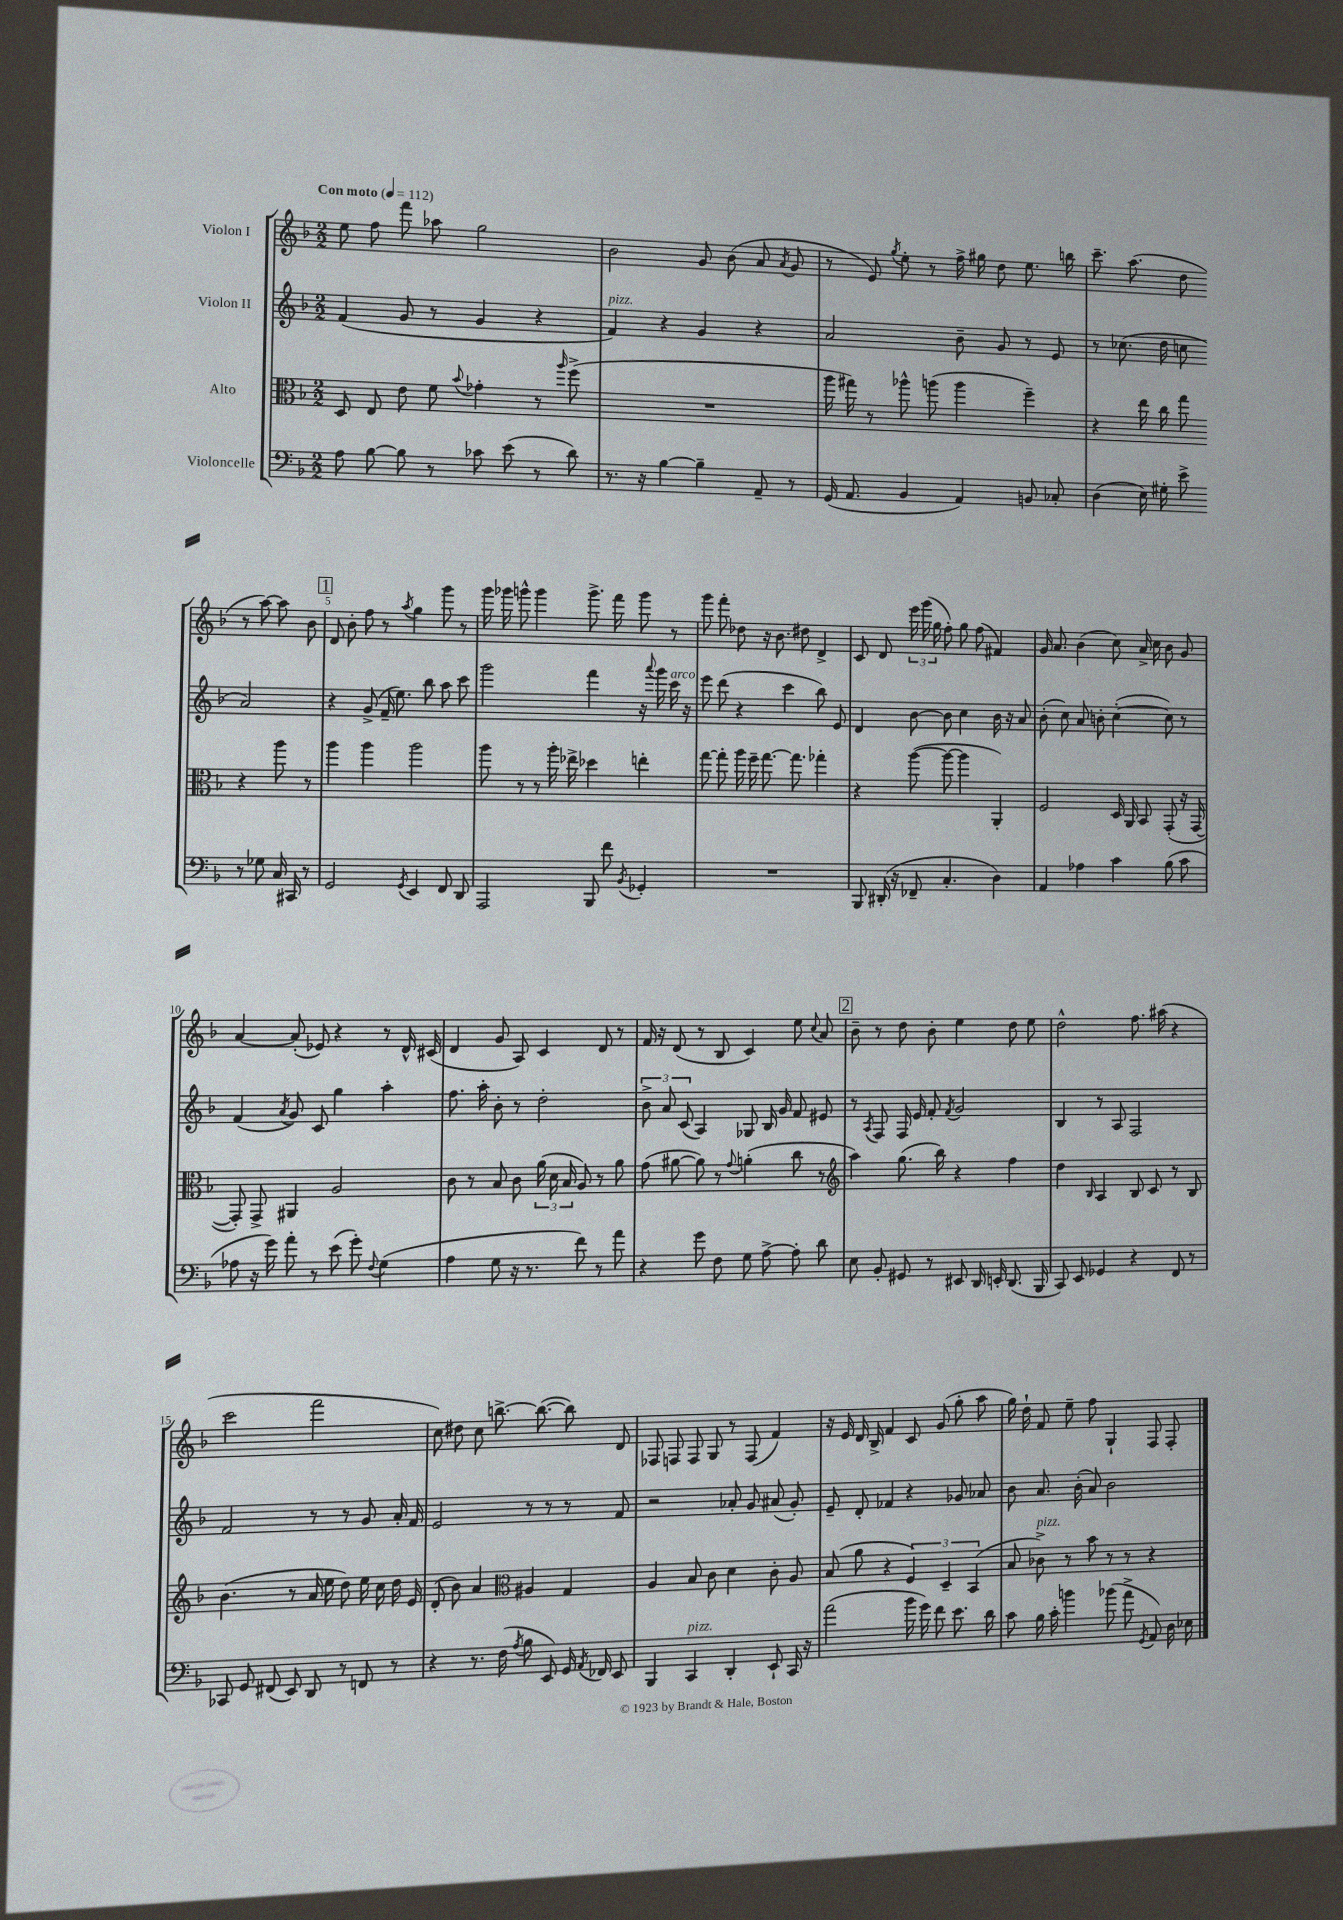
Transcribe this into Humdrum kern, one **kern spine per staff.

**kern	**kern	**kern	**kern
*staff4	*staff3	*staff2	*staff1
*clefF4	*clefC3	*clefG2	*clefG2
*k[b-]	*k[b-]	*k[b-]	*k[b-]
*M2/2	*M2/2	*M2/2	*M2/2
*MM112	*MM112	*MM112	*MM112
8A\	8D/	(4f/	8ee\
[8B-\	8E/	.	8ff\
8B-\]	8e\	8g/	8fff\
8r	8f\	8r	8aa-\
.	8qqb-/	.	.
8c-\	4g-'\	4g/	2gg\
(8e\	.	.	.
8r	8r	4r	.
.	16qqaa/	.	.
8d\)	(8ff^\	.	.
=	=	=	=
8.r	1r	4f/)	2b-\
16r	.	.	.
[4B-\	.	4r	.
4B-~\]	.	4g/	8g/
.	.	.	(8b-\
8AA~/	.	4r	8a/
.	.	.	8qa/
8r	.	.	8g/
=	=	=	=
(16GG/	16aa\	2a/	8r
8.AA/	16gg#\)	.	.
.	8r	.	8e/)
.	.	.	8qgg/
4BB-/	8aa-^^\	.	8ee'\
.	(8aa\	.	8r
4AA/)	4aa\	8b-~\	16ff^\
.	.	.	16gg#\
.	.	8g/	8dd\
8BB/	4ff~\)	8r	8.ee\
8C-'/	.	8e/	.
.	.	.	16bb\
=	=	=	=
(4D\	4r	8r	8.ccc~\
.	.	(8.cc-\	.
.	.	.	(8.aa\
16E\)	16ee\	.	.
16G#'\	16cc\	16dd\	.
8e^\	8gg\	8cc\	8dd\
8r	4r	2a/)	8r
8G-\	.	.	[8aa\)
16C/	8aa\	.	8aa\]
16CC#/	.	.	.
8r	8r	.	8b-\
=	=	=	=
2GG/	4aa\	4r	8d/
.	.	.	8b-'\
.	4aa\	(8g^/	8ff\
.	.	16f~/	8r
.	.	8.ee\)	.
8qGG/	.	.	8qaa/
4EE/	2aa\	.	4gg\
.	.	8bb-\	.
8FF/	.	8aa\	8ggg\
8DD/	.	8ccc\	8r
=	=	=	=
2AAA/	8aa\	2ggg\	16ggg\
.	.	.	16ggg-\
.	8r	.	8ggg^^\
.	8r	.	4ggg\
.	16aa'\	.	.
.	16ee-^\	.	.
8BBB-/	4dd-\	4fff\	8.ggg^\
8f\	.	.	.
.	.	.	16fff\
8qBB-/	.	.	.
4GG-'/	4ee'\	16r	8ggg\
.	.	8qqaaa/	.
.	.	16ggg\	.
.	.	16ccc\	8r
.	.	16r	.
=	=	=	=
1r	[8gg\	8eee\	8ggg\
.	8gg'\]	(8ddd\	8fff'\
.	16aa\	4r	8dd-\
.	16ff~\	.	.
.	[8.gg\	.	16r
.	.	.	8.b-\
.	.	4ccc\	.
.	8.gg\]	.	.
.	.	.	8dd#\
.	4gg-'\	8bb-\)	4d^/
.	.	8e/	.
=	=	=	=
8BBB-/	4r	4d/	8c/
(16DD#'/	.	.	8d/
16r	.	.	.
8FF-~/	([8aa\	[8b-\	24eee\
.	.	.	(24ggg\
.	.	.	24gg\
4.C'/	8aa\_	8b-\]	8ff'\)
.	4aa\]	4cc\	8gg\
.	.	.	(8ff\
4D\)	4AA'/)	16b-\	4f#/)
.	.	16r	.
.	.	8a/	.
=	=	=	=
4AA/	2F/	(8b-'\	16g/
.	.	.	8.a/
.	.	8cc\)	.
4A-\	.	8a/	(4b-\
.	.	8b'\	.
4c\	16D/	([4cc'\	8cc\)
.	16AA/	.	.
.	8BB-/	.	16a^/
.	.	.	16cc\
(8B-\	(8GG'/	8cc\])	8b-\
8c\	16r	8r	8g/
.	[16GG/	.	.
=	=	=	=
8A-\	8GG'/])	(4f/	[4a/
16r	8GG^/	.	.
16g\)	.	.	.
.	.	8qa/	.
8a'\	4AA#/	8g/)	(8a'/]
8r	.	8c/	8e-/)
(8e\	2A/	4gg\	4r
8g'\)	.	.	.
8qqF/	.	.	.
(4G\	.	4aa'\	8r
.	.	.	16d^^/
.	.	.	(16c#/
=	=	=	=
4A\	8c\	8.ff\	4d/
.	8r	.	.
.	.	16aa'\	.
8G\	8B-/	8b-'\	8g/
16r	8c\	8r	8A/)
8.r	.	.	.
.	(24a\	2dd'\	4c/
.	24d\	.	.
.	24B-/	.	.
8f\)	8A/)	.	.
8r	8r	.	8d/
8a\	8a\	.	8r
=	=	=	=
4r	(8g\	12b-^\	16f/
.	.	.	16r
.	.	12a/	.
.	[8a#\	.	(8d/
.	.	(12c/	.
8g\	8a#\])	4A/)	8r
8F\	8r	.	8B-/
.	8qqg/	.	.
8G\	(4a'\	8G-/	4c/)
[8A^\	.	16B-/	.
.	.	16g/	.
8A'\]	8cc\	8f/	8ee\
.	.	.	8qqcc/
8d\	8r	8e#/	8a/
=	=	=	=
*	*clefG2	*	*
8E\	4aa\)	8r	8b-~\
.	.	8qA/	.
8BB-'/	.	8F/	8r
8GG#/	(8.gg\	16F/	8dd\
.	.	16e/	.
8r	.	8f'/	8b-'\
.	16bb-\)	.	.
.	.	8qf/	.
8EE#/	4r	2g/	4ee\
16DD/	.	.	.
16EE'/	.	.	.
(8.DD/	4ff\	.	8dd\
.	.	.	8ee\
16BBB-/	.	.	.
=	=	=	=
8CC/)	4dd\	4B-/	2dd^^\
8EE/	.	.	.
.	16qqB-/	.	.
4GG-/	4A/	8r	.
.	.	8A/	.
4r	8B-/	2F/	8.ff\
.	8c/	.	.
.	.	.	(16aa#\
8FF/	8r	.	4r
8r	8B-/	.	.
=	=	=	=
8CC-/	(4.b-\	2f/	2ccc\
8GG/	.	.	.
(8FF#/	.	.	.
8EE/)	8r	.	.
8DD/	16a/	8r	2fff\
.	16ee\	.	.
8r	8dd\)	8r	.
8FF/	16ee\	8g/	.
.	16cc\	.	.
8r	16dd\	16a'/	.
.	16e/	16f/	.
=	=	=	=
4r	(8d'/	2e/	8cc\)
.	8b-\)	.	8dd#\
8.r	4a/	.	8cc\
.	.	.	[8.bb^\
(16F\	.	.	.
*	*clefC3	*	*
8qA/	.	.	.
8B-\	4A#/	8r	.
.	.	.	(8.bb\_
8EE/)	.	8r	.
16GG/	4G/	8r	8bb\])
8qAA/	.	.	.
16FF-/	.	.	.
8EE/	.	8f/	8d/
=	=	=	=
4BBB-/	4A/	2r	8F-/
.	.	.	8F/
4CC/	8B-/	.	8F/
.	8c\	.	8G/
4DD'/	4d\	8a-'/	8r
.	.	8g/	(8F/
8EE`/	8c'\	(8a#/	4f/)
16CC/	8A/	8g'/)	.
16r	.	.	.
=	=	=	=
(2a\	(8B-/	8e~/	16r
.	.	.	16e/
.	8a\	8d'/	16d/
.	.	.	16B-^/
.	4r	4f-/	4f/
16b-\	6F/)	4r	8c/
16g\)	.	.	.
8f\	.	.	(8g/
.	6D~/	.	.
8.e\	.	8g-/	8gg'\
.	(6BB-/	.	.
.	.	8a-/	8aa\
16d\	.	.	.
=	=	=	=
8c\	8B-/	8b-\	16gg\)
.	.	.	16dd`\
16B-\	8c-^\)	8.a/	8f/
16c'\	.	.	.
4b\	8r	.	8ee~\
.	.	(16b-'\	.
.	8b-\	8a/)	8ff\
(8b-\	8r	2b-\	4G`/
8a^\	8r	.	.
8qGG/	.	.	.
8AA/)	4r	.	8F/
16D\	.	.	8F'/
16E-\	.	.	.
==	==	==	==
*-	*-	*-	*-
